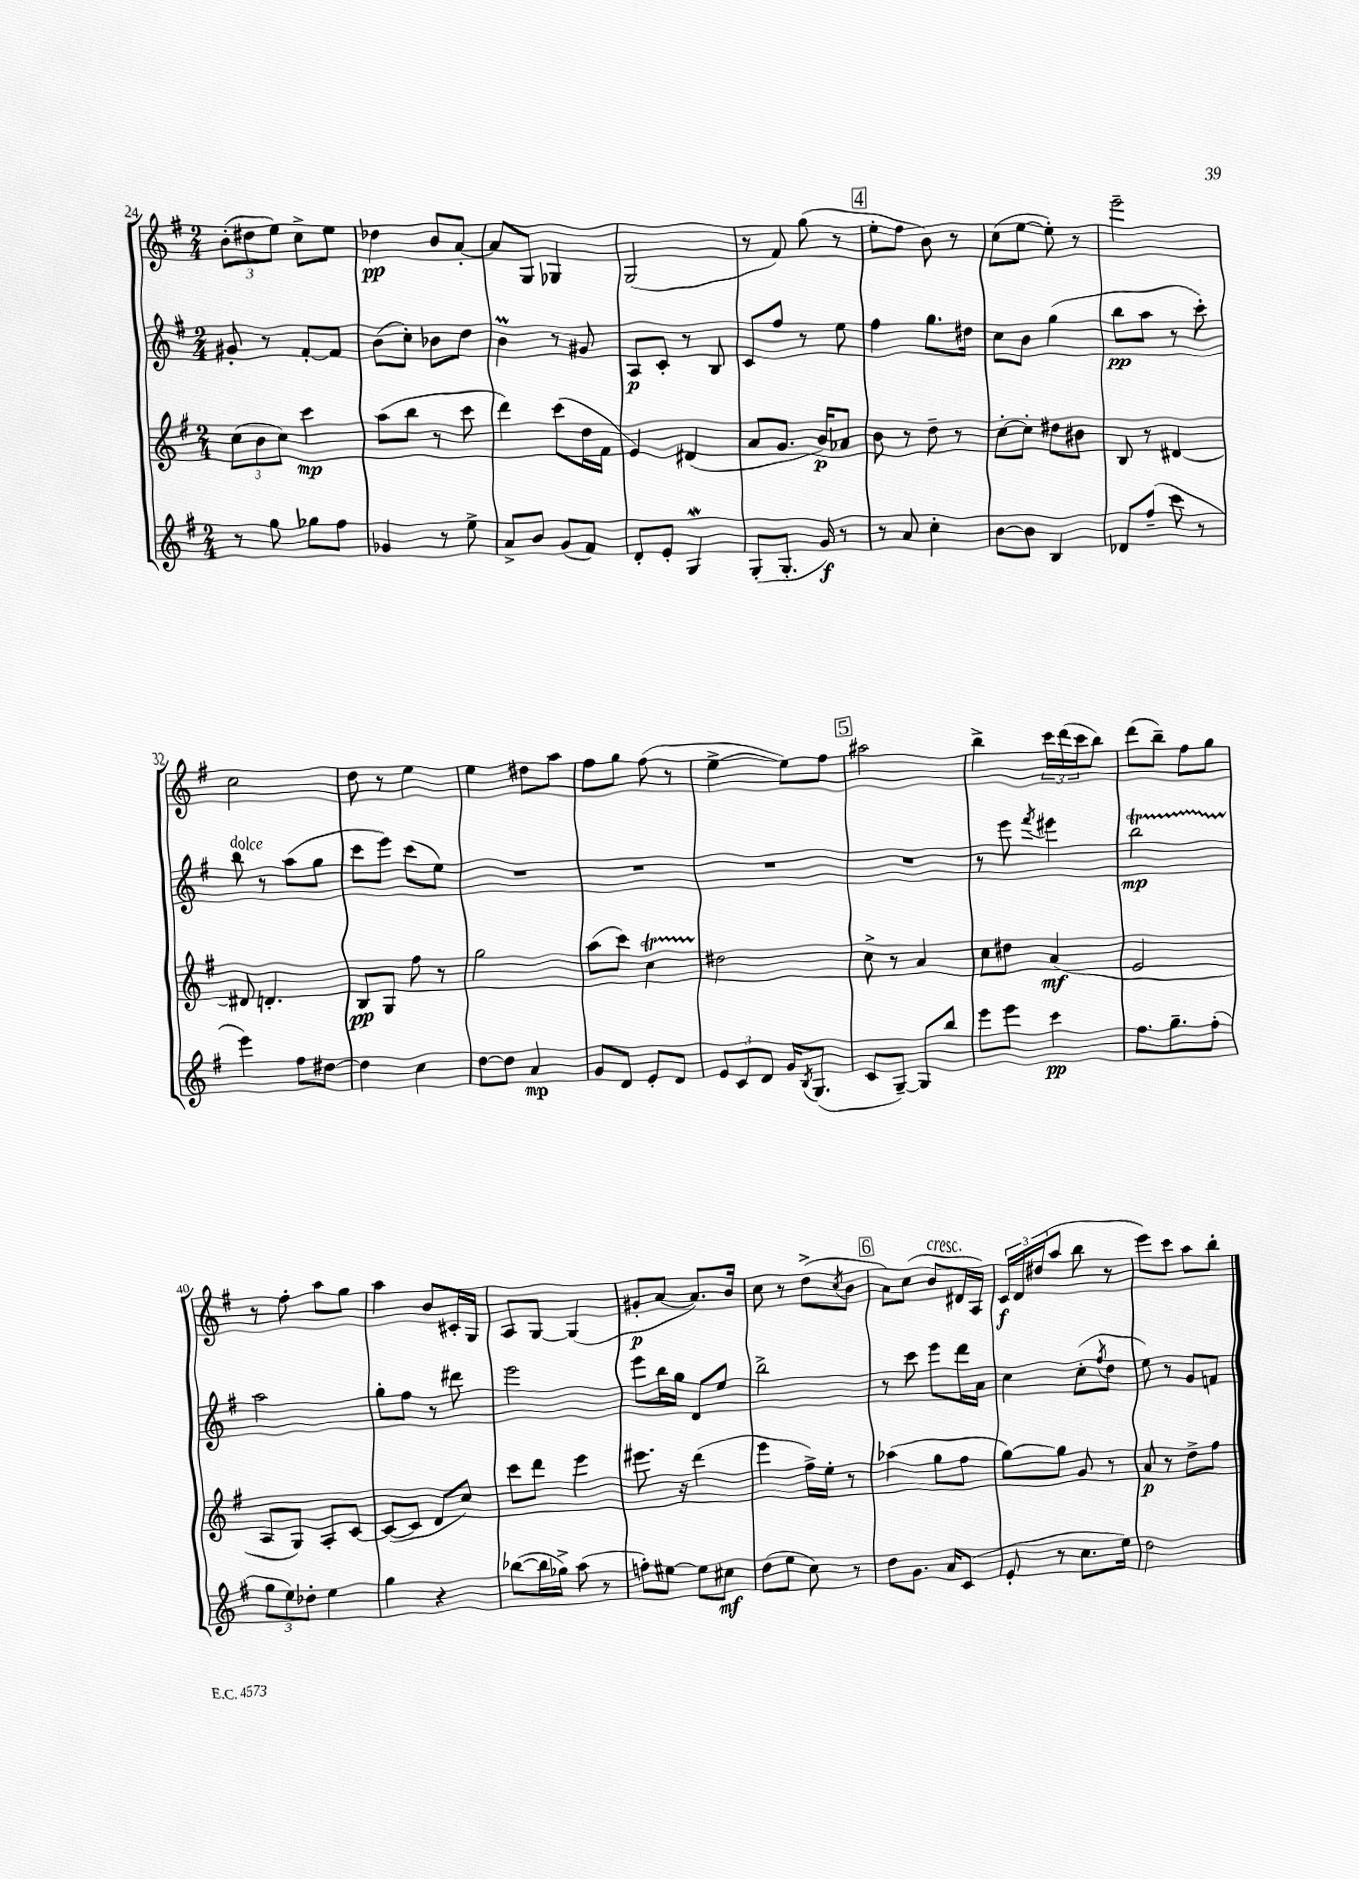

**kern	**kern	**kern	**kern
*staff4	*staff3	*staff2	*staff1
*clefG2	*clefG2	*clefG2	*clefG2
*k[f#]	*k[f#]	*k[f#]	*k[f#]
*M2/4	*M2/4	*M2/4	*M2/4
8r	(12cc\L	8g#'/	(12b'\L
.	12b\	.	12dd#\
8gg\	.	8r	.
.	12cc\J)	.	12ee\J)
8gg-\L	4ccc\	[8f#'/L	8cc^\L
8ff#\J	.	8f#/]J	8ee\J
=	=	=	=
4g-/	(8aa\L	(8b\L	4dd-\
.	8bb\J	8cc'\J)	.
8r	8r	8b-\L	8b/L
8ee^\	8ccc\	8dd\J	[8a'/J
=	=	=	=
8a^/L	4ddd\)	4b\	8a/]L
8b/J	.	.	8G/J
(8g/L	(8ccc\L	8r	4G-/
8f#/J)	16dd\L	8g#/	.
.	16f#\JJ	.	.
=	=	=	=
8d'/L	4e/)	8A/L	(2G/
8e'/J	.	8c'/J	.
4G/	(4d#/	8r	.
.	.	8B/	.
=	=	=	=
(8G'/L	8a/L	8c/L	8r
8.G'/J	8.g/J	8ff#/J	8f#/)
.	.	8r	(8gg\
16g/)	16b/LK)	.	.
8r	8a-/J	8ee\	8r
=	=	=	=
8r	8b\	4ff#\	8ee'\L
8a/	8r	.	8ff#\J
4cc'\	8dd~\	8.gg\L	8b\)
.	8r	.	8r
.	.	16dd#\Jk	.
=	=	=	=
[8b\L	[8cc'\L	8cc\L	(8cc\L
8b\]J	8cc'\]J	8b\J	[8ee\J
4B/	8dd#\L	(4gg\	8ee'\])
.	8b#\J	.	8r
=	=	=	=
8d-/L	8B/	8bb\L	2eee~\
(8ff#~/J	8r	8aa\J	.
8ccc\	[4d#/	8r	.
8r	.	8ccc'\)	.
=	=	=	=
4eee\)	8d#/]	8bb\	2cc\
.	4.d'/	8r	.
8ff#\L	.	(8aa\L	.
[8dd#\J	.	8gg\J	.
=	=	=	=
4dd#\]	8B/L	8ccc\L	8dd\
.	8G/J	8eee\J)	8r
4cc\	8ff#\	(8ccc\L	4ee\
.	8r	8ee\J)	.
=	=	=	=
[8dd\L	2gg\	2r	4ee\
8dd\]J	.	.	.
4a/	.	.	8dd#\L
.	.	.	8aa\J
=	=	=	=
8g/L	(8aa\L	2r	8ff#\L
8d/J	8ccc\J)	.	8gg\J
8e'/L	4cc\	.	(8ff#\
8d/J	.	.	8r
=	=	=	=
12e/L	2dd#\	2r	[4ee^\
12c/	.	.	.
12d/J	.	.	.
16g/LK	.	.	8ee\]L)
8qB/	.	.	.
(8.G/J	.	.	.
.	.	.	8ff#\J
=	=	=	=
8c/L	8cc^\	2r	2aa#\
[8G~/J)	8r	.	.
8G/]L	4a/	.	.
8bb/J	.	.	.
=	=	=	=
8eee\L	8cc\L	8r	4bb^\
8eee\J	8dd#\J	8eee\	.
.	.	8qfff#/	.
4ccc\	(4a/	4eee#\	24ccc\LL
.	.	.	(24ddd\
.	.	.	24ccc\J
.	.	.	8bb\J)
=	=	=	=
8.ff#\L	2e/	2bb\	(8ddd\L
.	.	.	8bb~\J)
8.gg~\	.	.	.
.	.	.	8ff#\L
(8ff#'\J	.	.	8gg\J
=	=	=	=
12gg\L	8A/L	2aa\	8r
12ee\)	.	.	.
.	8G/J)	.	8ff#'\
12dd-'\J	.	.	.
4ee\	8A'/L	.	8aa\L
.	[8c/J	.	8gg\J
=	=	=	=
4gg\	(8c/_L	8gg'\L	4aa\
.	8c/]J	8ff#\J	.
4r	8d/L	8r	8b/L
.	8cc/J)	8ddd#\	16c#'/L
.	.	.	16G/JJ
=	=	=	=
([8bb-\L	8ccc\L	2eee\	8A/L
16bb-\]L	8ddd\J	.	[8G/J
16gg-^\JJ)	.	.	.
(8aa\	4eee\	.	(4G/]
8r	.	.	.
=	=	=	=
8ff'\L)	8.eee#\	8eee\L	8g#'/L
[8ee#\J	.	16bb\L	[8a/J
.	16r	16gg\JJ	.
8ee#\]L	(4ddd\	8d/L	8.a/]L)
8cc#\J	.	8ee/J	.
.	.	.	16b/Jk
=	=	=	=
(8dd\L	4eee\	2bb^\	8cc\
8ee\J	.	.	8r
8cc\)	16ff#^\LL)	.	(8dd^\L
.	16ee'\JJ	.	.
.	.	.	8qcc/
8r	8r	.	8b\J
=	=	=	=
8dd\L	(4aa-\	8r	8a\L)
8.g\J	.	8ccc\	(8cc\J
.	8gg\L	8eee\L	8b/L
16a/LK	.	.	.
(8c/J	8ff#\J	16ddd\L	16d#/L
.	.	16a\JJ	16A/JJ)
=	=	=	=
8e'/	[8gg\L)	4cc\	24c/LL
.	.	.	24d/
.	.	.	(24dd#/J
8r	8gg\]J	.	8aa/J
8.cc\L	8g/	(8cc'\L	8bb\
.	.	8qff#/	.
.	8r	8dd\J	8r
16ee\Jk)	.	.	.
=	=	=	=
2dd\	8a/	8ee\)	8eee\L)
.	8r	8r	8ccc\J
.	8dd^\L	8g/L	8aa\L
.	8ff#\J	8f/J	8bb'\J
==	==	==	==
*-	*-	*-	*-
